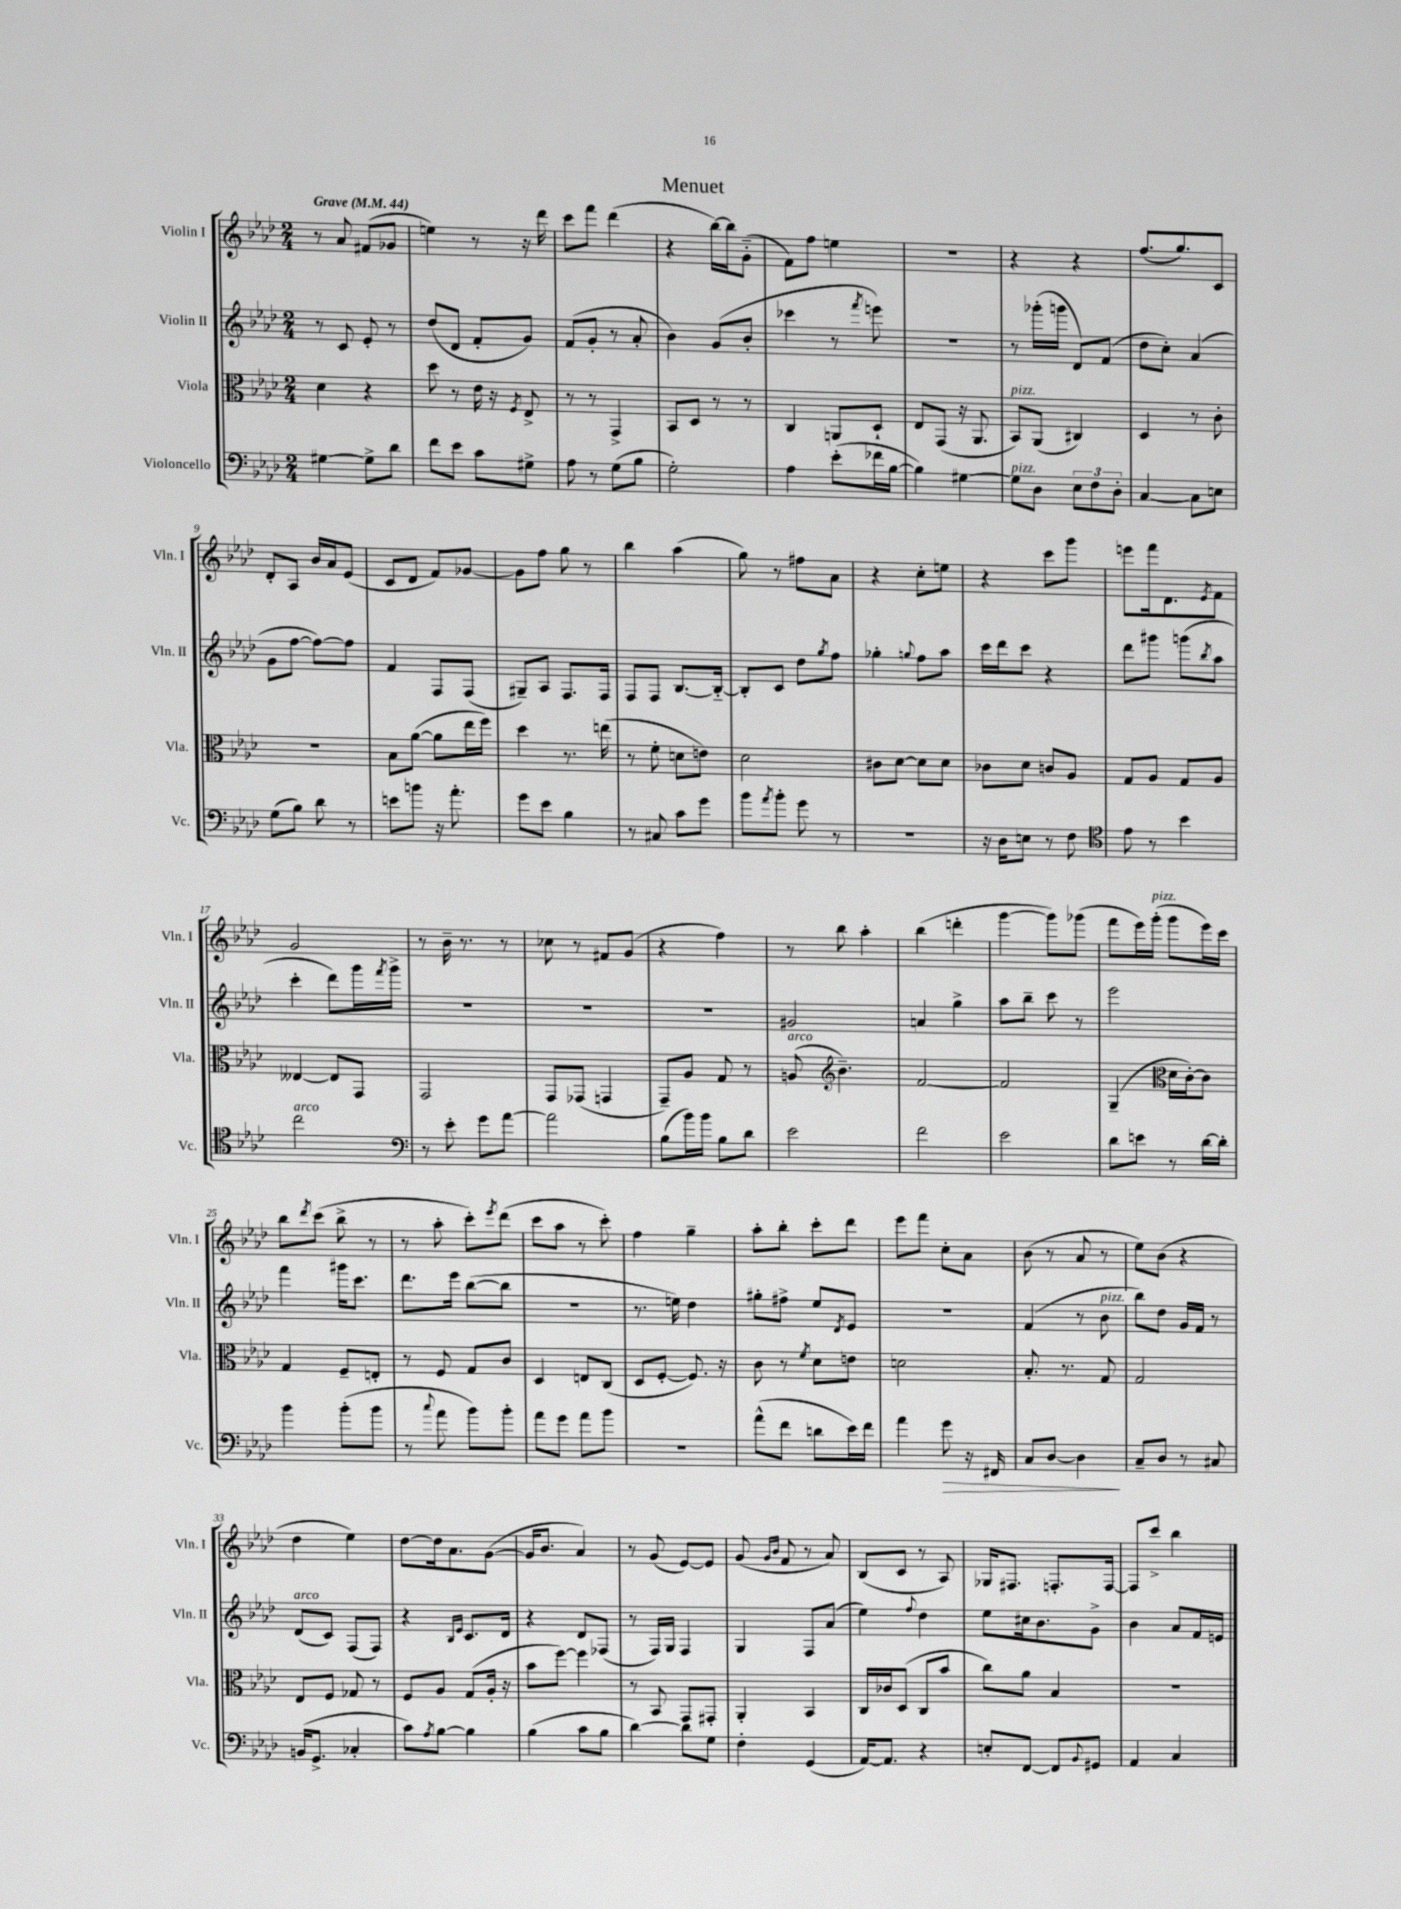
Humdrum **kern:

**kern	**dynam	**kern	**kern	**kern
*part4	*part4	*part3	*part2	*part1
*staff4	*staff4	*staff3	*staff2	*staff1
*I"Violoncello	*	*I"Viola	*I"Violin II	*I"Violin I
*I'Vc.	*	*I'Vla.	*I'Vln. II	*I'Vln. I
*clefF4	*	*clefC3	*clefG2	*clefG2
*k[b-e-a-d-]	*	*k[b-e-a-d-]	*k[b-e-a-d-]	*k[b-e-a-d-]
*M2/4	*	*M2/4	*M2/4	*M2/4
*MM44	*	*MM44	*MM44	*MM44
=1	=1	=1	=1	=1
!	!	!	!	!LO:TX:a:B:t=Grave
[4G#X\	.	4d-\	8r	8r
.	.	.	8c/	8a-/
8G#^\L]	.	4r	8e-'/	(8f#X/L
8d-\J	.	.	8r	8g-X/J
=2	=2	=2	=2	=2
8f\L	.	8dd-\	(8dd-/L	4een\)
8e-\J	.	8r	8d-/J	.
8c\L	.	16e-\	8f'/L	8r
.	.	16r	.	.
.	.	8qF/	.	.
8G#X^\J	.	8E-^/	8g/J)	16r
.	.	.	.	16ddd-\
=3	=3	=3	=3	=3
8A-\	.	8r	(8f/L	8ccc\L
8r	.	8r	8g'/J	8fff\J
(8G\L	.	4GG^/	8r	(4ddd-\
8B-\J	.	.	8a-'/	.
=4	=4	=4	=4	=4
2G'\)	.	8BB-/L	4b-\)	4r
.	.	8D-/J	.	.
.	.	8r	(8g/L	[16bb-\LL)
.	.	.	.	16bb-\J]
.	.	8r	8b-'/J	(8g\J
=5	=5	=5	=5	=5
4A-\	.	4C/	4ccc-X\	8f\L)
.	.	.	.	8ff\J
(8e-'\L	.	8AAn/L	8r	4een\
.	.	.	8qfff/	.
16f-X\L	.	8D-`/J	8eeen\)	.
[16B-\JJ	.	.	.	.
=6	=6	=6	=6	=6
4B-\])	.	8E-/L	2r	2r
.	.	(8GG/J	.	.
[4G#X\	.	16r	.	.
.	.	8.AA-/	.	.
=7	=7	=7	=7	=7
!	!	!LO:TX:a:i:t=pizz.	!	!
!LO:TX:a:i:t=pizz.	!	!	!	!
8G#\L]	.	8BB-/L)	8r	4r
8D-\J	.	(8AA-/J	(16ggg-X'\LL	.
.	.	.	16gggn\JJ	.
12E-\L	.	4C#X/)	8d-/L)	4r
12F\	.	.	.	.
.	.	.	(8f/J	.
12D-'\J	.	.	.	.
=8	=8	=8	=8	=8
[4C/	.	4D-/	8dd-\L	(8.ff/L
.	.	.	8cc'\J)	.
.	.	.	.	8.gg/)
8C\L]	.	8r	(4a-/	.
8En\J	.	8c'\	.	8c/J
!!LO:LB:g=z
=9	=9	=9	=9	=9
(8G\L	.	2r	8g\L	8d-'/L
8B-\J)	.	.	[8ff\J	8A-/J
8d-\	.	.	8ff\L_)	16b-/LL
.	.	.	.	16a-/J
8r	.	.	8ff\J]	(8e-/J
=10	=10	=10	=10	=10
8en\L	.	8B-\L	4f/	8c/L
8bn\J	.	([8a-\J	.	8d-/J
16r	.	8a-\L]	8F/L	8f/L)
8.a-'\	.	.	.	.
.	.	16ee-\L	(8F/J	[8g-X/J
.	.	16ff\JJ)	.	.
=11	=11	=11	=11	=11
8g\L	.	4dd-\	8G#X~/L)	8g-\L]
8e-\J	.	.	8A-/J	8ff\J
4B-\	.	8.r	8.F/L	8gg\
.	.	.	.	8r
.	.	(16een\	16F/Jk	.
=12	=12	=12	=12	=12
8r	.	8r	8F/L	4bb-\
8C#X/	.	8f'\	8F/J	.
8c\L	.	8dn\L	[8.B-/L	(4aa-\
8g\J	.	8en\J)	.	.
.	.	.	16B-/Jk_	.
=13	=13	=13	=13	=13
8b-\L	.	2d-\	8B-'/L]	8gg\)
8qa-/	.	.	.	.
8b-'\J	.	.	8c/J	8r
8g\	.	.	8dd-\L	8ff#X\L
.	.	.	8qgg/	.
8r	.	.	8ff\J	8a-\J
=14	=14	=14	=14	=14
2r	.	8c#X\L	4gg-X'\	4r
.	.	[8d-\J	.	.
.	.	.	8qqggn/	.
.	.	8d-\L]	8ff\L	8cc'\L
.	.	8d-\J	8aa-\J	8een\J
=15	=15	=15	=15	=15
16r	.	8c-X\L	16ccc\LL	4r
16D-\KL	.	.	16ddd-\J	.
8En\J	.	8d-\J	8ccc\J	.
8r	.	8cn/L	4r	8ccc\L
8F\	.	8A-/J	.	8ggg\J
=16	=16	=16	=16	=16
*clefC4	*	*	*	*
8e-\	.	8G/L	8ddd-\L	8eeen\L
8r	.	8A-/J	8ggg#X\J	16fff\k
.	.	.	.	8.d-\
4b-\	.	8G/L	(8gggn\L	.
.	.	.	8qbb-/	8qe-/
.	.	8A-/J	8aa-\J	8f\J
!!LO:LB:g=z
=17	=17	=17	=17	=17
!LO:TX:a:i:t=arco	!	!	!	!
2cc\	.	[4E--X/	4ccc'\	2g/
.	.	8E--/L]	8ddd-\L)	.
.	.	8GG/J	16ggg\L	.
.	.	.	8qfff/	.
.	.	.	16ggg^\JJ	.
=18	=18	=18	=18	=18
*clefF4	*	*	*	*
8r	.	2GG/	2r	8r
8e-'\	.	.	.	16b-~\
.	.	.	.	8.r
8g\L	.	.	.	.
[8a-\J	.	.	.	8r
=19	=19	=19	=19	=19
2a-\]	.	8GG/L	2r	8cc-X\
.	.	(8GG-X/J	.	8r
.	.	4GGn/	.	8f#X/L
.	.	.	.	(8g/J
=20	=20	=20	=20	=20
(8B-\L	.	8GG~/L)	2r	4r
16b-\L)	.	8A-/J	.	.
16b-\JJ	.	.	.	.
8B-\L	.	8G/	.	4ff\)
8d-\J	.	8r	.	.
=21	=21	=21	=21	=21
!	!	!LO:TX:a:i:t=arco	!	!
2e-\	.	(8An/	2g#X/	8r
*	*	*clefG2	*	*
.	.	4.b-~\)	.	8bb-\
.	.	.	.	4aa-'\
=22	=22	=22	=22	=22
2f\	.	[2f/	4an/	(4bb-\
.	.	.	4gg^\	4dddn'\
=23	=23	=23	=23	=23
2e-\	.	2f/]	8aa-\L	[4ggg\
.	.	.	8bb-~\J	.
.	.	.	8ccc\	8ggg\L])
.	.	.	8r	(8ggg-X\J
=24	=24	=24	=24	=24
8d-\L	.	(4G~/	2eee-\	8fff\L
8en\J	.	.	.	16eee-\L)
!	!	!	!	!LO:TX:a:i:t=pizz.
.	.	.	.	(16ggg'\JJ
*	*	*clefC3	*	*
8r	.	16d-\LL	.	8ggg\L
.	.	[16c'\J)	.	.
[16d-\LL	.	8c\J]	.	16eee-\L)
16d-'\JJ]	.	.	.	16ccc\JJ
!!LO:LB:g=z
=25	=25	=25	=25	=25
4b-\	.	4G/	4fff\	8bb-\L
.	.	.	.	8qddd-/
.	.	.	.	(8ccc\J
(8b-'\L	.	8F~/L	16ggg#X\KL	8bb-^\
.	.	.	8.ccc\J	.
8b-\J	.	8En'/J	.	8r
=26	=26	=26	=26	=26
8r	.	8r	8.ddd-\L	8r
8qqcc/	.	.	.	.
8a-\	.	8F/	.	8aa-'\
.	.	.	16eee-\Jk	.
8b-\L)	.	8G/L	([8bb-\L	8ccc'\L)
.	.	.	.	8qeee-/
8b-'\J	.	8c/J	8bb-\J]	(8ddd-\J
=27	=27	=27	=27	=27
8a-\L	.	4D-/	2r	8ccc\L
8g\J	.	.	.	8aa-\J
8a-\L	.	8En/L	.	8r
8b-\J	.	(8C/J	.	8ccc'\)
=28	=28	=28	=28	=28
2r	.	8D-/L	8.r	4ff\
.	.	[8F'/J	.	.
.	.	.	16een\)	.
.	.	8.F/])	4dd-\	4gg~\
.	.	16r	.	.
=29	=29	=29	=29	=29
(8a-^^\L	.	8c\	8gg#X'\L	8aa-'\L
8f\J	.	8r	8ff#X^\J	8bb-'\J
.	.	8qf/	.	.
8dn\L	.	8d-\L	8ee-/L	8ccc'\L
.	.	.	8qd-/	.
16e-\L)	.	8en\J	8e-/J	8ddd-\J
16f\JJ	.	.	.	.
=30	=30	=30	=30	=30
4a-\	.	2dn\	2r	8eee-\L
.	.	.	.	8fff\J
!	!LO:HP:b	!	!	!
8g\	>	.	.	8cc'\L
16r	.	.	.	8a-\J
16FF#X/	.	.	.	.
=31	=31	=31	=31	=31
8C/L	.	8.B-'/	(4f/	(8b-\
[8D-/J	.	.	.	8r
.	.	8.r	.	.
4D-\]	.	.	8r	8a-/
!	!	!	!LO:TX:a:i:t=pizz.	!
.	.	8G/	8b-\	8r
.	]	.	.	.
=32	=32	=32	=32	=32
8C~/L	.	2G/	8bb-\L)	8ee-\L)
8D-/J	.	.	8dd-\J	(8b-\J
8r	.	.	16g/LL	4r
.	.	.	16f/JJ	.
8C#X/	.	.	8r	.
!!LO:LB:g=z
=33	=33	=33	=33	=33
!	!	!	!LO:TX:a:i:t=arco	!
(16BBn/KL	.	8E-/L	(8d-/L	4dd-\
8.GG^/J	.	.	.	.
.	.	8F/J	8c/J)	.
4C-X'/	.	8G-X/	(8F/L	4ee-\)
.	.	8r	8F/J)	.
=34	=34	=34	=34	=34
8c\L)	.	8F/L	4r	[8dd-\L
8qA-/	.	.	.	.
[8B-\J	.	8A-/J	.	16dd-\k]
.	.	.	.	8.a-\
.	.	.	16qqB-/LL	.
.	.	.	16qqe-/JJ	.
4B-\]	.	(8G/L	8.c/L	.
.	.	16A-'/Jk	.	([8g\J
.	.	16r	16d-/Jk	.
=35	=35	=35	=35	=35
(4B-\	.	8b-\L	4r	16g/KL]
.	.	.	.	8.b-/J
.	.	[8ff\J)	.	.
8c\L	.	4ff\]	8d-/L	4a-/)
8B-\J	.	.	(8F-X/J	.
=36	=36	=36	=36	=36
[4d-\)	.	8r	8r	8r
.	.	8BB-/	16F/LL)	(8g/
.	.	.	16G/JJ	.
8d-\L]	.	8GG/L	4F/	[8e-/L)
8G\J	.	8GG#X'/J	.	8e-/J]
=37	=37	=37	=37	=37
4F'\	.	4AA-'/	4G/	(8g/
.	.	.	.	16qqg/LL
.	.	.	.	16qqb-/JJ
.	.	.	.	8f/
(4GG/	.	4BB-/	8F/L	8r
.	.	.	(8a-/J	8a-/)
=38	=38	=38	=38	=38
[16AA-/KL)	.	16C/LL	4ee-\)	(8B-/L
8.AA-/J]	.	16c-X/J	.	.
.	.	(8D-/J	.	8c/J
.	.	.	8qqff/	.
4r	.	8C/L	4dd-\	8r
.	.	8b-/J	.	8A-/)
=39	=39	=39	=39	=39
8En'/L	.	8cc\L)	8ee-\L	16G-X/KL
.	.	.	.	8.F#X/J
[8FF/J	.	8a-\J	16cc#X\k	.
.	.	.	8.b-\	.
8FF/L]	.	4B-/	.	8.Fn'/L
8qqBB-/	.	.	.	.
8GG#X/J	.	.	8g^\J	.
.	.	.	.	[16F/Jk
=40	=40	=40	=40	=40
4AA-/	.	2r	4b-\	8F/L]
.	.	.	.	8ccc^/J
4C/	.	.	8a-/L	4bb-\
.	.	.	16f/L	.
.	.	.	16en/JJ	.
==	==	==	==	==
*-	*-	*-	*-	*-
